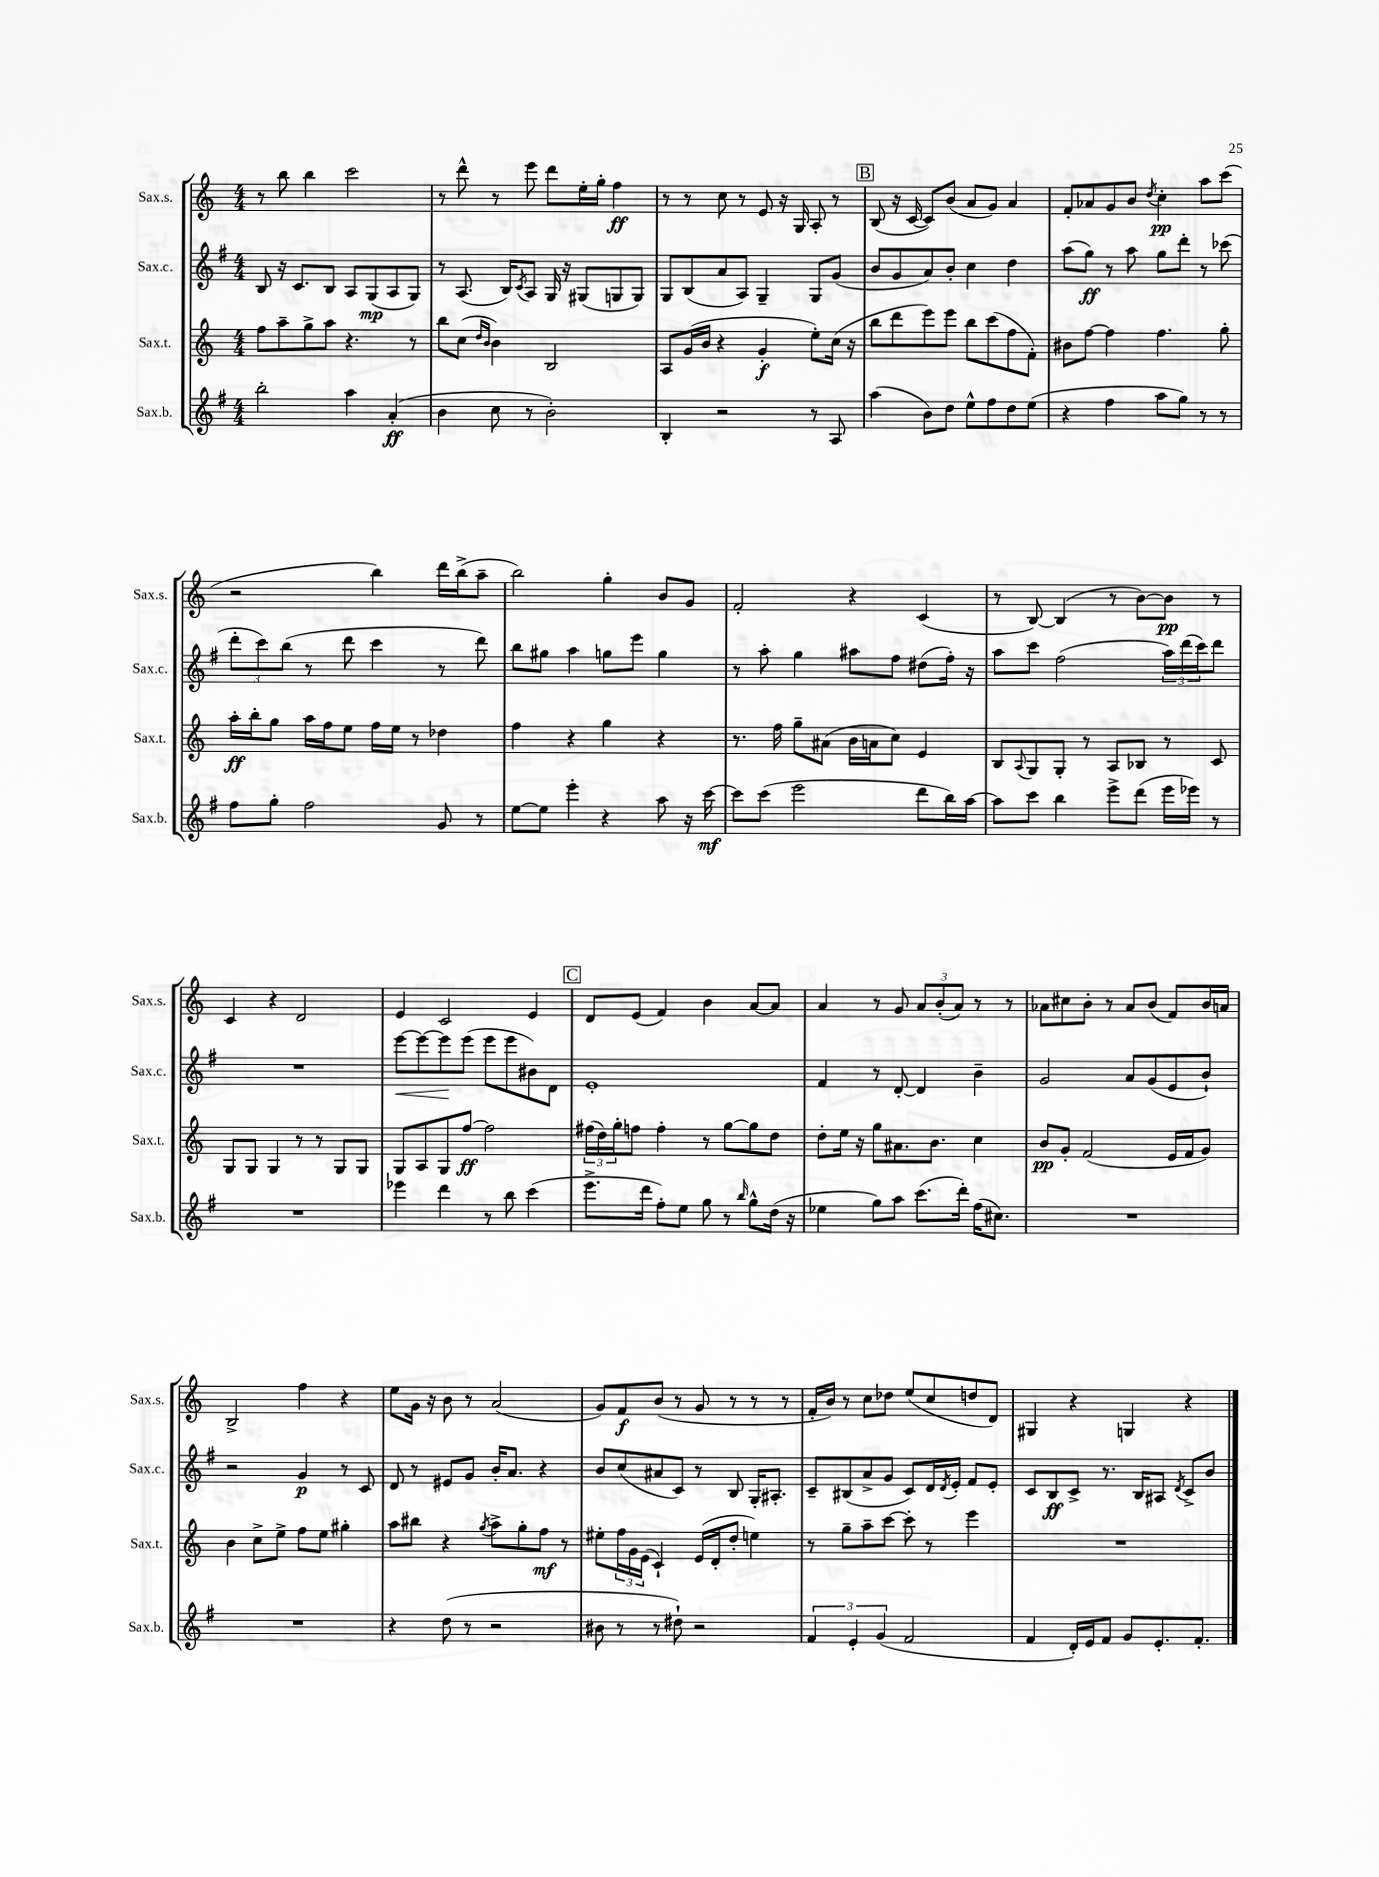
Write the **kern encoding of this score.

**kern	**dynam	**kern	**dynam	**kern	**dynam	**kern	**dynam
*part4	*part4	*part3	*part3	*part2	*part2	*part1	*part1
*staff4	*staff4	*staff3	*staff3	*staff2	*staff2	*staff1	*staff1
*I"Sax.b.	*	*I"Sax.t.	*	*I"Sax.c.	*	*I"Sax.s.	*
*I'Sax.b.	*	*I'Sax.t.	*	*I'Sax.c.	*	*I'Sax.s.	*
*clefG2	*	*clefG2	*	*clefG2	*	*clefG2	*
*k[f#]	*	*k[]	*	*k[f#]	*	*k[]	*
*M4/4	*	*M4/4	*	*M4/4	*	*M4/4	*
=10	=10	=10	=10	=10	=10	=10	=10
2bb'\	.	8ff\L	.	8B/	.	8r	.
.	.	8aa~\	.	16r	.	8bb\	.
.	.	.	.	8.c/L	.	.	.
.	.	8gg^\	.	.	.	4bb\	.
.	.	8aa\J	.	8B/J	.	.	.
4aa\	.	4.r	.	8A/L	.	2ccc\	.
.	.	.	.	(8G/	mp	.	.
(4a'/	ff	.	.	8A/	.	.	.
.	.	8r	.	8G/J)	.	.	.
=11	=11	=11	=11	=11	=11	=11	=11
4b\	.	8bb\L	.	8r	.	8r	.
.	.	(8cc\J	.	(8.A/	.	8ddd^^\	.
.	.	16qqdd/LL	.	.	.	.	.
.	.	16qqb/JJ	.	.	.	.	.
8cc\	.	4b\)	.	.	.	8r	.
.	.	.	.	16B/KL)	.	.	.
.	.	.	.	8qc/	.	.	.
8r	.	.	.	8A/J	.	8eee\	.
2b'\)	.	2B/	.	16G/	.	8ddd\L	.
.	.	.	.	16r	.	.	.
.	.	.	.	(8G#X/L	.	16ee'\L	.
.	.	.	.	.	.	16gg'\JJ	.
.	.	.	.	8Gn/	.	4ff\	ff
.	.	.	.	8G/J)	.	.	.
=12	=12	=12	=12	=12	=12	=12	=12
4B'/	.	8A/L	.	8G/L	.	8r	.
.	.	(16g/L	.	(8B/	.	8r	.
.	.	16b/JJ	.	.	.	.	.
2r	.	4r	.	8a/	.	8cc\	.
.	.	.	.	8A/J)	.	8r	.
.	.	4g'/	f	4G~/	.	8e/	.
.	.	.	.	.	.	16r	.
.	.	.	.	.	.	16G/	.
8r	.	8ee'\L)	.	8G/L	.	8A'/	.
8A/	.	(16cc\Jk	.	(8g/J	.	8r	.
.	.	16r	.	.	.	.	.
!!LO:REH:place=s1:t=B
=13	=13	=13	=13	=13	=13	=13	=13
(4aa\	.	8bb\L	.	8b/L	.	(8B/	.
.	.	8ddd\	.	8g/	.	16r	.
.	.	.	.	.	.	[16c/	.
8b\L)	.	8eee\)	.	8a/)	.	8c/L])	.
8dd\J	.	8eee\J	.	8b'/J	.	(8b/J	.
8ee^^\L	.	8bb\L	.	4cc\	.	8a/L	.
8ff#\	.	(8ccc\	.	.	.	8g/J)	.
8dd\	.	8ff\	.	4dd\	.	4a/	.
(8ee\J	.	8f'\J)	.	.	.	.	.
=14	=14	=14	=14	=14	=14	=14	=14
4r	.	8b#X\L	.	(8aa\L	.	8f'/L	.
.	.	[8ff\J	.	8gg\J)	ff	8a-X/	.
4ff#\	.	4ff\]	.	8r	.	8g/	.
.	.	.	.	8aa\	.	8b/J	.
.	.	.	.	.	.	8qdd/	.
8aa\L	.	4.ff\	.	8gg\L	.	4cc'\	pp
8gg\J)	.	.	.	8ddd'\J	.	.	.
8r	.	.	.	8r	.	8aa\L	.
8r	.	8gg'\	.	(8ccc-X\	.	(8ccc\J	.
!!LO:LB:g=z
=15	=15	=15	=15	=15	=15	=15	=15
8ff#\L	.	16aa'\LL	ff	12ddd'\L	.	2r	.
.	.	16bb'\J	.	.	.	.	.
.	.	.	.	12ccc\)	.	.	.
8gg'\J	.	8gg\J	.	.	.	.	.
.	.	.	.	(12bb\J	.	.	.
2ff#\	.	16aa\LL	.	8r	.	.	.
.	.	16ff\J	.	.	.	.	.
.	.	8ee\J	.	8ddd\	.	.	.
.	.	16ff\LL	.	4ccc\	.	4bb\)	.
.	.	16ee\JJ	.	.	.	.	.
.	.	8r	.	.	.	.	.
8g/	.	4dd-X\	.	8r	.	16ddd\LL	.
.	.	.	.	.	.	(16bb^\J	.
8r	.	.	.	8ddd\)	.	8aa~\J	.
=16	=16	=16	=16	=16	=16	=16	=16
[8ee\L	.	4ff\	.	8bb\L	.	2bb\)	.
8ee\J]	.	.	.	8gg#X\J	.	.	.
4eee'\	.	4r	.	4aa\	.	.	.
4r	.	4gg\	.	8ggn\L	.	4gg'\	.
.	.	.	.	8eee\J	.	.	.
8aa\	.	4r	.	4gg\	.	8b/L	.
16r	.	.	.	.	.	8g/J	.
[16ccc\	mf	.	.	.	.	.	.
=17	=17	=17	=17	=17	=17	=17	=17
8ccc\L]	.	8.r	.	8r	.	2f'/	.
(8ccc\J	.	.	.	8aa'\	.	.	.
.	.	16ff\	.	.	.	.	.
2eee\	.	8gg~\L	.	4gg\	.	.	.
.	.	(8a#X\J	.	.	.	.	.
.	.	16b\LL	.	8aa#X\L	.	4r	.
.	.	16an\J	.	.	.	.	.
.	.	8cc\J)	.	8ff#\J	.	.	.
8ddd\L	.	4e/	.	(8dd#X\L	.	(4c/	.
16bb\L)	.	.	.	16ff#'\Jk)	.	.	.
[16aa\JJ	.	.	.	16r	.	.	.
=18	=18	=18	=18	=18	=18	=18	=18
8aa\L]	.	8B/L	.	8aa\L	.	8r	.
.	.	8qqA/	.	.	.	.	.
8ccc\J	.	8G/	.	8ccc\J	.	[8B/)	.
4bb\	.	8G'/J	.	(2ff#\	.	(4B/]	.
.	.	8r	.	.	.	.	.
8eee^\L	.	8A/L	.	.	.	8r	.
(8ddd\J	.	8B-X/J	.	.	.	[8b\L)	.
16eee\LL	.	8r	.	24aa\LL)	.	8b\J]	pp
.	.	.	.	(24ddd\	.	.	.
16eee-X\JJ)	.	.	.	.	.	.	.
.	.	.	.	24ccc\J)	.	.	.
8r	.	8c/	.	8ddd\J	.	8r	.
!!LO:LB:g=z
=19	=19	=19	=19	=19	=19	=19	=19
1r	.	8G/L	.	1r	.	4c/	.
.	.	8G/J	.	.	.	.	.
.	.	4G/	.	.	.	4r	.
.	.	8r	.	.	.	2d/	.
.	.	8r	.	.	.	.	.
.	.	8G/L	.	.	.	.	.
.	.	8G/J	.	.	.	.	.
=20	=20	=20	=20	=20	=20	=20	=20
!	!	!	!	!	!LO:HP:b	!	!
4eee-X\	.	8G/L	.	[8eee\L	<	4e/	.
.	.	8A/	.	8eee\_	.	.	.
4ddd\	.	8G/	.	8eee\]	.	2c/	.
.	.	[8ff/J	ff	(8eee\J	[	.	.
8r	.	2ff\]	.	8eee\L	.	.	.
8bb\	.	.	.	8eee\	.	.	.
(4ccc\	.	.	.	8b#X\)	.	4e/	.
.	.	.	.	8d\J	.	.	.
!!LO:REH:place=s1:t=C
=21	=21	=21	=21	=21	=21	=21	=21
8.eee^\L	.	(24ff#X\LL	.	1e'	.	8d/L	.
.	.	24dd\)	.	.	.	.	.
.	.	24gg'\J	.	.	.	.	.
.	.	8ffn\J	.	.	.	(8e/J	.
16ddd\Jk	.	.	.	.	.	.	.
8ff#'\L)	.	4ff'\	.	.	.	4f/)	.
8ee\J	.	.	.	.	.	.	.
8gg\	.	8r	.	.	.	4b\	.
8r	.	[8gg\L	.	.	.	.	.
16qqbb/	.	.	.	.	.	.	.
8gg^^\L	.	8gg\]	.	.	.	[8a/L	.
(16dd\Jk	.	8dd\J	.	.	.	8a/J]	.
16r	.	.	.	.	.	.	.
=22	=22	=22	=22	=22	=22	=22	=22
4ee-X\	.	8dd'\L	.	4f#/	.	4a/	.
.	.	16ee\Jk	.	.	.	.	.
.	.	16r	.	.	.	.	.
8gg\L)	.	8gg\L	.	8r	.	8r	.
8aa\J	.	8.a#X\	.	[8d'/	.	8g/	.
(8.ccc\L	.	.	.	4d/]	.	12a/L	.
.	.	8.b\J	.	.	.	.	.
.	.	.	.	.	.	(12b'/	.
.	.	.	.	.	.	12a/J)	.
16ddd'\Jk)	.	.	.	.	.	.	.
(16ff#\KL	.	4cc\	.	4b~\	.	8r	.
8.cc#X\J)	.	.	.	.	.	.	.
.	.	.	.	.	.	8r	.
=23	=23	=23	=23	=23	=23	=23	=23
1r	.	8b/L	pp	2g/	.	8a-X\L	.
.	.	8g'/J	.	.	.	8cc#X\	.
.	.	(2f/	.	.	.	8b'\J	.
.	.	.	.	.	.	8r	.
.	.	.	.	8a/L	.	8a-/L	.
.	.	.	.	(8g/	.	(8b/J	.
.	.	16e/LL	.	8e/	.	8f/L)	.
.	.	16f/J	.	.	.	.	.
.	.	8g/J)	.	8b`/J)	.	16b/L	.
.	.	.	.	.	.	16an/JJ	.
!!LO:LB:g=z
=24	=24	=24	=24	=24	=24	=24	=24
1r	.	4b\	.	2r	.	2B^/	.
.	.	8cc^\L	.	.	.	.	.
.	.	8ee^\J	.	.	.	.	.
.	.	8ff\L	.	4g/	p	4ff\	.
.	.	8ee\J	.	.	.	.	.
.	.	4gg#X'\	.	8r	.	4r	.
.	.	.	.	8c/	.	.	.
=25	=25	=25	=25	=25	=25	=25	=25
4r	.	8aa\L	.	8d/	.	8ee\L	.
.	.	8bb#X\J	.	8r	.	16g\Jk	.
.	.	.	.	.	.	16r	.
(8dd\	.	4r	.	8e#X/L	.	8b\	.
8r	.	.	.	8g/J	.	8r	.
.	.	8qgg/	.	.	.	.	.
2r	.	8aa^\L	.	16b'/KL	.	(2a/	.
.	.	.	.	8.a/J	.	.	.
.	.	8gg'\	.	.	.	.	.
.	.	8ff\J	mf	4r	.	.	.
.	.	8r	.	.	.	.	.
=26	=26	=26	=26	=26	=26	=26	=26
8b#X\	.	8ee#X'\L	.	8b/L	.	8g/L)	.
8r	.	24ff\L	.	(8cc/	.	8f/	f
.	.	24g\	.	.	.	.	.
.	.	(24e\JJ	.	.	.	.	.
8r	.	4c`/)	.	8a#X/	.	(8b/J	.
8dd#X`\)	.	.	.	8c/J)	.	8r	.
2r	.	(16e/LL	.	8r	.	8g/	.
.	.	16d'/J	.	.	.	.	.
.	.	8dd'/J	.	8B/	.	8r	.
.	.	4een\)	.	16G'/KL	.	8r	.
.	.	.	.	8.A#X'/J	.	.	.
.	.	.	.	.	.	8r	.
=27	=27	=27	=27	=27	=27	=27	=27
6f#/	.	8r	.	8c~/L	.	16f'/LL	.
.	.	.	.	.	.	16b/JJ)	.
.	.	8gg~\L	.	(8B#X/	.	8r	.
6e'/	.	.	.	.	.	.	.
.	.	8aa~\	.	8a^/	.	8cc\L	.
(6g/	.	.	.	.	.	.	.
.	.	[8ccc\J	.	8g/J	.	8dd-X\J	.
2f#/	.	8ccc'\]	.	8c/L)	.	(8ee/L	.
.	.	8r	.	16d/L	.	8cc/	.
.	.	.	.	8qd/	.	.	.
.	.	.	.	16e'/JJ	.	.	.
.	.	4eee\	.	8f#/L	.	8ddn/	.
.	.	.	.	8e'/J	.	8d/J)	.
=28	=28	=28	=28	=28	=28	=28	=28
4f#/	.	1r	.	8c/L	.	4G#X/	.
.	.	.	.	8B/	ff	.	.
16d'/LL)	.	.	.	8c^/J	.	4r	.
16e/J	.	.	.	.	.	.	.
8f#/J	.	.	.	8.r	.	.	.
8g/L	.	.	.	.	.	4Gn/	.
.	.	.	.	16B/KL	.	.	.
8.e'/	.	.	.	8A#X/J	.	.	.
.	.	.	.	8qd/	.	.	.
.	.	.	.	8c^/L	.	4r	.
8.f#'/J	.	.	.	.	.	.	.
.	.	.	.	8b/J	.	.	.
==	==	==	==	==	==	==	==
*-	*-	*-	*-	*-	*-	*-	*-
